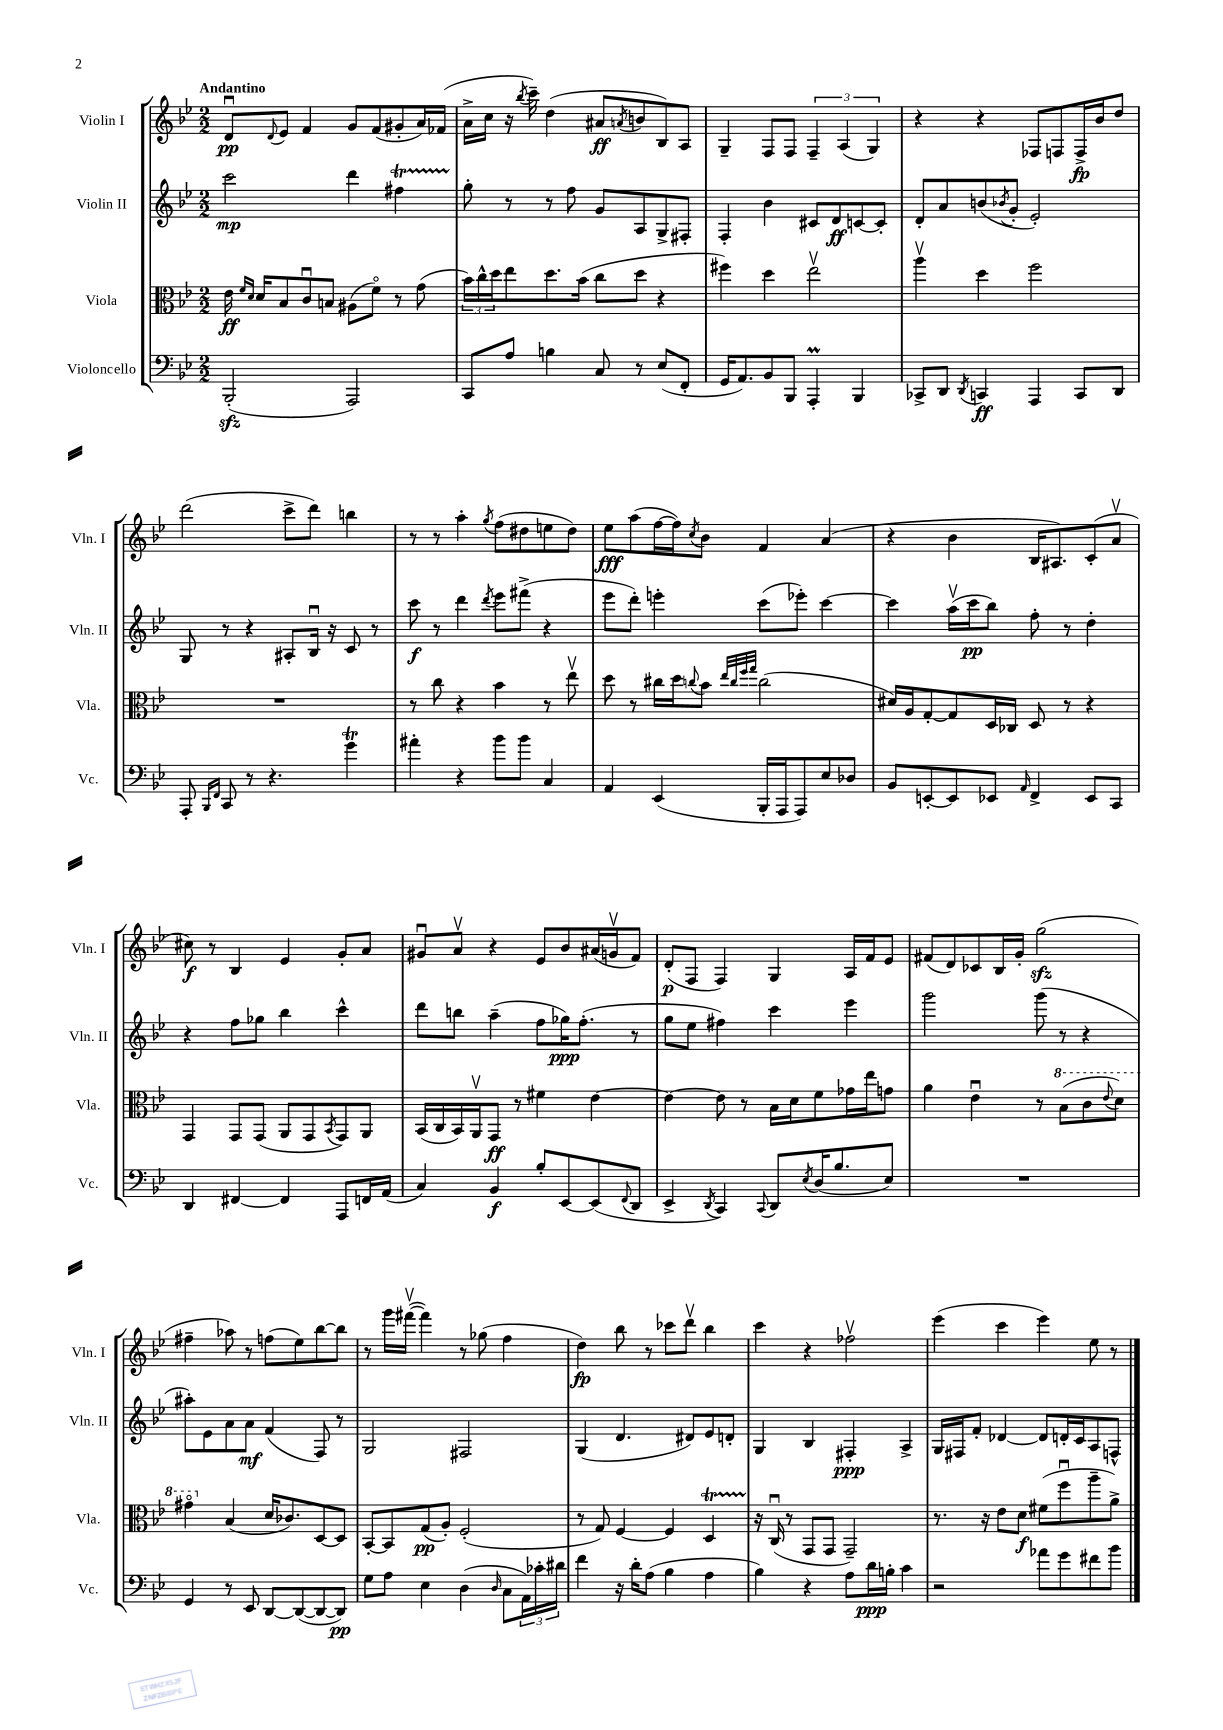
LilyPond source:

<<
\new StaffGroup <<
\new Staff = "s0" \with { instrumentName = "Violin I" shortInstrumentName = "Vln. I" } {
    \clef treble \key bes \major \numericTimeSignature \time 2/2 \tempo "Andantino"
    d'8\downbow\pp \appoggiatura { d'8 } ees'8 f'4 g'8 f'8( gis'8-. a'16) fes'16( |
    a'16-> c''16 r16 \acciaccatura { bes''8 } c'''16--) d''4( ais'8\ff \acciaccatura { a'8 } b'8 bes8) a8 |
    g4-- f8 f8 \tuplet 3/2 { f4-- a4( g4) } |
    r4 r4 fes8 f8 f16->\fp bes'16 d''8 |
    d'''2( c'''8-> d'''8) b''4 |
    r8 r8 a''4-. \acciaccatura { g''8 } f''8( dis''8 e''8 dis''8) |
    ees''8\fff a''8( f''16~ f''16) \acciaccatura { c''8 } bes'8 f'4 a'4( |
    r4 bes'4 bes16 ais8.) c'8-.( a'8\upbow |
    cis''8\f) r8 bes4 ees'4 g'8-. a'8 |
    gis'8\downbow a'8\upbow r4 ees'8 bes'8 ais'16( g'16\upbow f'8) |
    d'8-.\p( f8 f4) g4 a16 f'16 ees'8 |
    fis'8( d'8) ces'8 bes16 g'16-. g''2\sfz( |
    fis''4-- aes''8) r8 f''8( ees''8) bes''8~ bes''8 |
    r8 g'''16 fis'''16~\upbow( fis'''4) r8 ges''8( f''4 |
    d''4\fp) bes''8 r8 ces'''8 d'''8\upbow bes''4 |
    c'''4 r4 fes''2\upbow |
    ees'''4( c'''4 ees'''4) ees''8 r8 \bar "|." |
}
\new Staff = "s1" \with { instrumentName = "Violin II" shortInstrumentName = "Vln. II" } {
    \clef treble \key bes \major \numericTimeSignature \time 2/2
    c'''2\mp d'''4 fis''4\startTrillSpan |
    g''8-.\stopTrillSpan r8 r8 f''8 g'8 a8 g8-> fis8-. |
    f4-. bes'4 cis'8 d'8\ff c'8~ c'8-. |
    d'8-. a'8 b'8( \acciaccatura { bes'8 } g'8-. ees'2-.) |
    g8 r8 r4 ais8-. bes16\downbow r16 c'8 r8 |
    c'''8\f r8 d'''4 \acciaccatura { d'''8 } ees'''8 fis'''8->( r4 |
    ees'''8 d'''8-.) e'''4-. c'''8( ees'''8-.) c'''4~ |
    c'''4 a''16\upbow( c'''16\pp bes''8) f''8-. r8 d''4-. |
    r4 f''8 ges''8 bes''4 c'''4-^ |
    d'''8 b''8 a''4--( f''8 ges''16\ppp) f''8.-.( r8 |
    g''8 ees''8 fis''4) c'''4 ees'''4 |
    g'''2 g'''8( r8 r4 |
    ais''8-.) ees'8 a'8 a'8\mf f'4( f8) r8 |
    g2 fis2 |
    g4( d'4. dis'8) ees'8 d'8-. |
    g4 bes4 fis4-.\ppp a4-> |
    g16 fis16 f'8-. des'4~ des'8 d'16-. c'16 a8 f8-^ \bar "|." |
}
\new Staff = "s2" \with { instrumentName = "Viola" shortInstrumentName = "Vla." } {
    \clef alto \key bes \major \numericTimeSignature \time 2/2
    ees'16\ff \grace { f'16 d'16 } d'16 bes8 c'8\downbow b8 ais8( f'8\flageolet) r8 g'8( |
    \tuplet 3/2 { bes'16) c''16-^ d''16 } ees''8 d''8. bes'16( c''8 d''8 r4 |
    fis''4) d''4 ees''2\upbow |
    a''4\upbow d''4 f''2 |
    R1 |
    r8 c''8 r4 bes'4 r8 ees''8\upbow |
    d''8 r8 cis''16 d''16 \appoggiatura { c''8 } bes'8 \grace { ees''32 c''32 f''32 g''32 } c''2( |
    dis'16) a16 g8~-. g8 d16 ces16 d8 r8 r4 |
    g,4 g,8 g,8( a,8 g,8 \acciaccatura { bes,8 } g,8) a,8 |
    bes,16( c16 bes,16) a,16\upbow g,8\ff r8 fis'4 ees'4~ |
    ees'4~ ees'8 r8 bes16 d'16 f'8 ges'16 ees''16 g'8 |
    a'4 ees'4\downbow r8 \ottava #1 bes'8( c''8 \appoggiatura { ees''8 } d''8) |
    gis''4\flageolet \ottava #0 bes4( d'16 ces'8.) d8~ d8 |
    bes,8~-. bes,8 g8\pp( a8-.) f2-.( |
    r8 g8) f4~ f4 d4\startTrillSpan |
    r16\stopTrillSpan c16\downbow( r8 g,8 g,8 g,2--) |
    r8. r16 ees'8 d'8\f fis'8( f''8\downbow a''8-- a'8->) \bar "|." |
}
\new Staff = "s3" \with { instrumentName = "Violoncello" shortInstrumentName = "Vc." } {
    \clef bass \key bes \major \numericTimeSignature \time 2/2
    bes,,2-.\sfz( a,,2) |
    c,8 a8 b4 c8 r8 ees8( f,8-. |
    g,16 a,8.) bes,8 bes,,8 a,,4-.\prall bes,,4 |
    ces,8-> d,8 \acciaccatura { d,8 } c,4\ff a,,4 c,8 d,8 |
    a,,8-. \grace { bes,,16 f,16 } c,8 r8 r4. g'4\trill |
    ais'4-. r4 bes'8 bes'8 c4 |
    a,4 ees,4( bes,,16-. a,,16 a,,8) ees8 des8 |
    bes,8 e,8~-. e,8 ees,8 \grace { a,16 } f,4-> ees,8 c,8 |
    d,4 fis,4~ fis,4 a,,8 f,16 a,16( |
    c4) bes,4\f bes8-. ees,8~ ees,8( \appoggiatura { f,8 } d,8 |
    ees,4-> \acciaccatura { d,8 } c,4) \appoggiatura { c,8 } d,8 \acciaccatura { ees8 } d16( bes8. ees8) |
    R1 |
    g,4 r8 ees,8 d,8~ d,8~( d,8~ d,8\pp) |
    g8 a8 ees4 d4( \grace { d16 } c8 \tuplet 3/2 { a,16) ces'16-. dis'16 } |
    f'4 r16 d'16-. a8( bes4 a4 |
    bes4) r4 a8 d'16\ppp b16-. c'4 |
    r2 aes'8 g'8 fis'8 bes'8 \bar "|." |
}
>>
>>
\layout { \context { \Score \remove "Bar_number_engraver" } }
